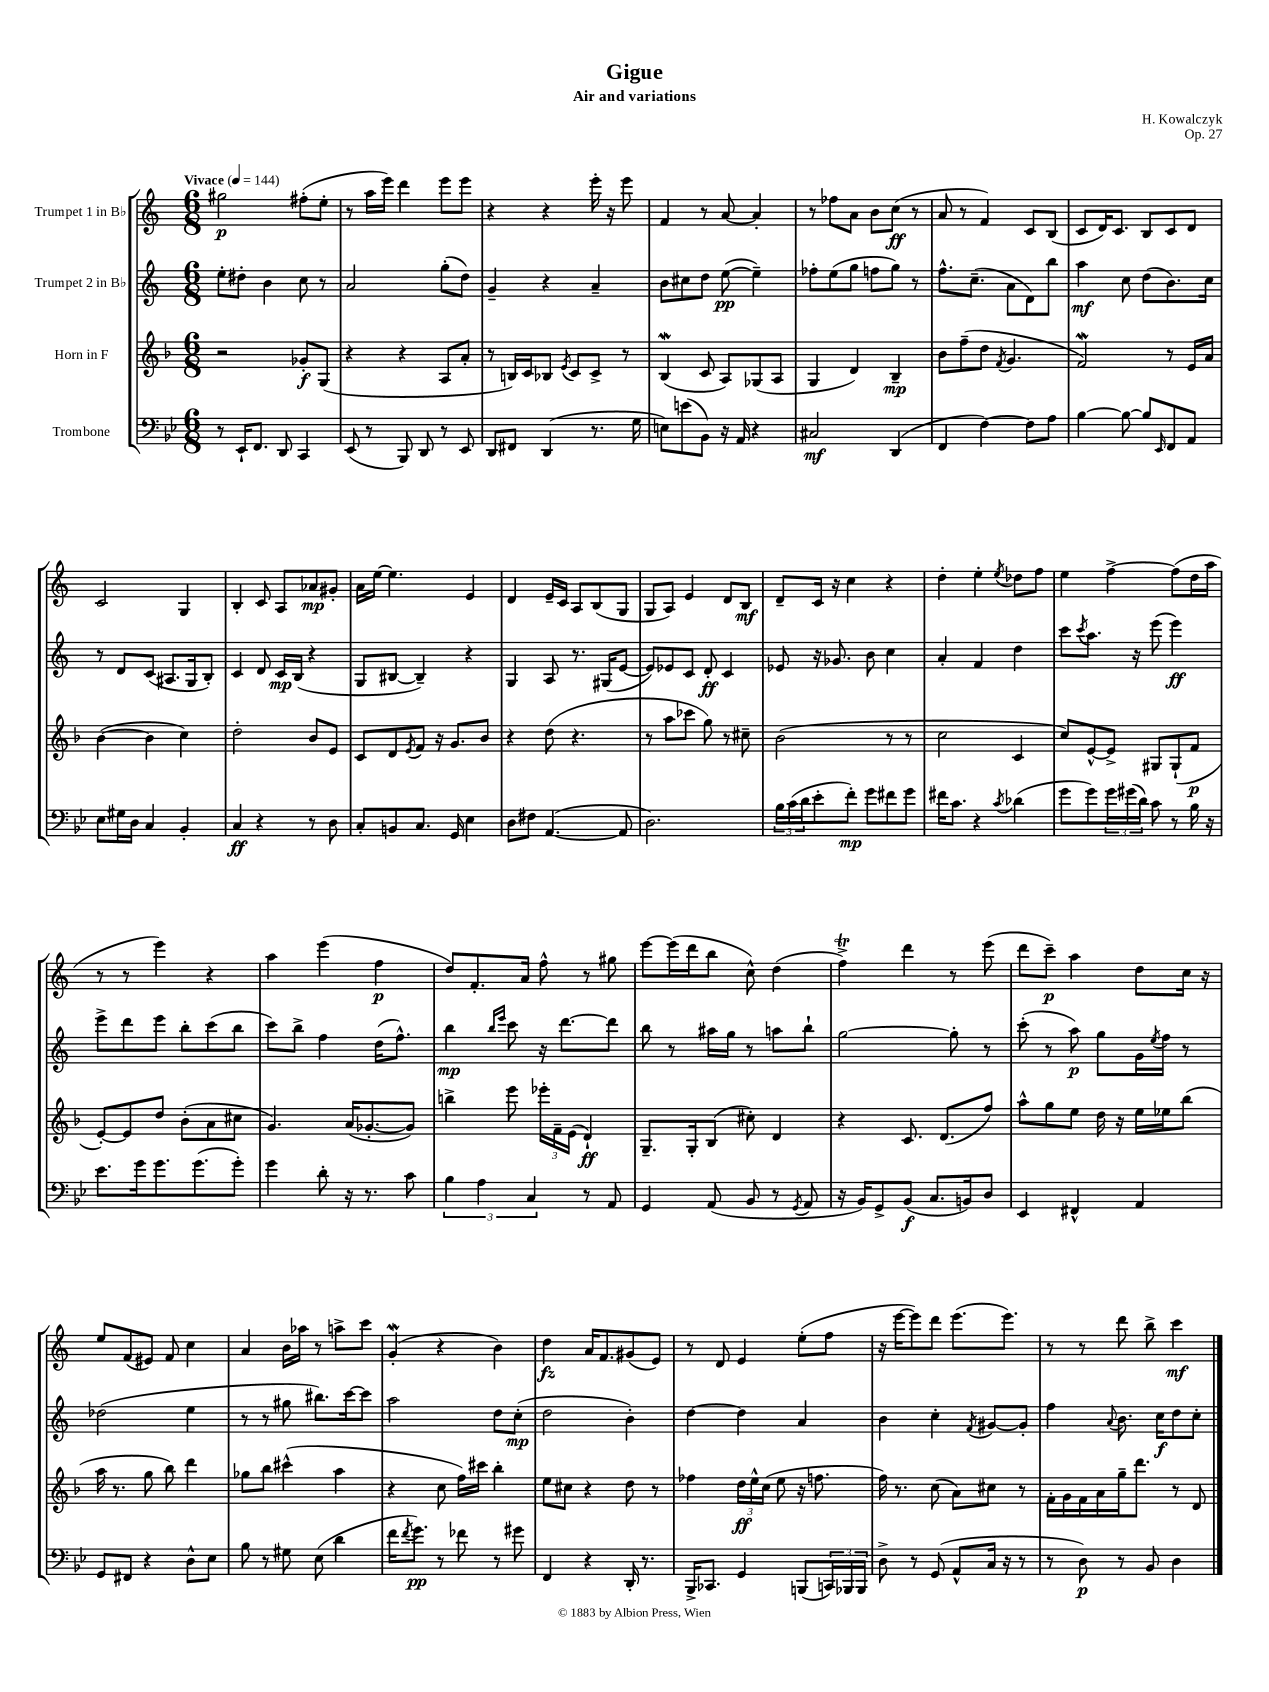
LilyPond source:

\header { title = "Gigue" composer = "H. Kowalczyk" subtitle = "Air and variations" opus = "Op. 27" }
<<
\new StaffGroup <<
\new Staff = "s0" \with { instrumentName = "Trumpet 1 in Bb" } {
    \clef treble \key c \major \numericTimeSignature \time 6/8 \tempo "Vivace" 4 = 144
    gis''2\p fis''8-.( e''8-. |
    r8 a''16 e'''16) d'''4 e'''8 e'''8 |
    r4 r4 e'''16-. r16 e'''8 |
    f'4 r8 a'8~ a'4-. |
    r8 fes''8 a'8 b'8 c''8\ff( r8 |
    a'8 r8 f'4) c'8 b8( |
    c'8 d'16) c'8. b8 c'8 d'8 |
    c'2 g4 |
    b4-. c'8 a8 aes'8\mp gis'8-. |
    a'16 e''16~ e''4. e'4 |
    d'4 e'16-- c'16 a8 b8( g8 |
    g8 a8) e'4 d'8 b8\mf |
    d'8-- c'16 r16 c''4 r4 |
    d''4-. e''4-. \acciaccatura { e''8 } des''8 f''8 |
    e''4 f''4~-> f''8( d''16 a''16 |
    r8 r8 e'''4) r4 |
    a''4 e'''4( f''4\p |
    d''8) f'8.-. a'16 f''8-^ r8 gis''8 |
    e'''8~ e'''16( d'''16 b''8 c''8-^) d''4( |
    f''4->\trill) d'''4 r8 e'''8( |
    d'''8 c'''8--\p) a''4 d''8 c''16 r16 |
    e''8 f'8( eis'8) f'8 c''4 |
    a'4 b'16 aes''16 r8 a''8-> c'''8 |
    g'4-.\mordent( r4 b'4) |
    d''4\fz a'16 f'8. gis'8( e'8) |
    r8 d'8 e'4 e''8-.( f''8 |
    r16 e'''16~ e'''8) d'''8 e'''8.( e'''8.) |
    r8 r8 d'''8 b''8-> c'''4\mf \bar "|." |
}
\new Staff = "s1" \with { instrumentName = "Trumpet 2 in Bb" } {
    \clef treble \key c \major \numericTimeSignature \time 6/8
    e''8-. dis''8-. b'4 c''8 r8 |
    a'2 g''8-.( d''8) |
    g'4-- r4 a'4-- |
    b'8 cis''8 d''8 e''8~\pp( e''4--) |
    fes''8-. e''8( g''8 f''8 g''8) r8 |
    f''8.-^ c''8.--( a'8 d'8) b''8 |
    a''4\mf c''8 d''8( b'8.) c''16 |
    r8 d'8 c'8( ais8. g16 b8-.) |
    c'4 d'8 c'16\mp b16( r4 |
    g8 bis8~ bis4--) r4 |
    g4 a8 r8. gis16( e'8~ |
    e'8) ees'8 c'8 d'8-.\ff c'4 |
    ees'8 r16 ges'8. b'8 c''4 |
    a'4-. f'4 d''4 |
    c'''8 \acciaccatura { c'''8 } a''8. r16 e'''8( e'''4\ff) |
    e'''8-> d'''8 e'''8 b''8-. c'''8( b''8 |
    c'''8) b''8-> f''4 d''16( f''8.-^) |
    b''4\mp \grace { b''16 e'''16 } c'''8 r16 d'''8.~ d'''8 |
    b''8 r8 ais''16 g''16 r8 a''8 b''8-! |
    g''2~ g''8-. r8 |
    c'''8-.( r8 a''8\p) g''8 g'16 \acciaccatura { e''8 } f''16 r8 |
    des''2( e''4 |
    r8 r8 gis''8 bis''8.) c'''16~ c'''8 |
    a''2 d''8 c''8-.\mp( |
    d''2 b'4-.) |
    d''4~ d''4 a'4 |
    b'4 c''4-. \acciaccatura { f'8 } gis'8~ gis'8-. |
    f''4 \appoggiatura { a'8 } b'8. c''16\f d''8 c''8-. \bar "|." |
}
\new Staff = "s2" \with { instrumentName = "Horn in F" } {
    \clef treble \key f \major \numericTimeSignature \time 6/8
    r2 ges'8-.\f g8( |
    r4 r4 a8 a'8-. |
    r8 b16) c'16 bes8 \acciaccatura { e'8 } c'8 c'8-> r8 |
    bes4\mordent( c'8 a8) ges8( a8 |
    g4 d'4) bes4--\mp |
    bes'8 f''8--( d''8 \acciaccatura { f'8 } g'4. |
    f'2\mordent) r8 e'16 a'16 |
    bes'4~( bes'4 c''4) |
    d''2-. bes'8 e'8 |
    c'8 d'8 \acciaccatura { e'8 } f'8 r16 g'8. bes'8 |
    r4 d''8( r4. |
    r8 a''8 ces'''8 g''8) r8 cis''8-- |
    bes'2( r8 r8 |
    c''2 c'4 |
    c''8) e'8~-^ e'8-> gis8 gis8-!( f'8\p |
    e'8~-.) e'8 d''8 bes'8-.( a'8 cis''8 |
    g'4.) a'16( ges'8.~-. ges'8) |
    b''4-> e'''8 \tuplet 3/2 { ees'''16-. f'16-- e'16( } d'4-!\ff) |
    g8.-- g16-. bes8( cis''8-.) d'4 |
    r4 c'8. d'8.( f''8) |
    a''8-^ g''8 e''8 d''16 r16 e''16 ees''16 bes''8( |
    a''16 r8. g''8 bes''8) d'''4 |
    ges''8 bes''8 cis'''4-^( a''4 |
    r4 c''8 f''16) cis'''16 bes''4-. |
    e''8 cis''8 r4 d''8 r8 |
    fes''4 \tuplet 3/2 { d''16\ff e''16-^ c''16( } e''8 r16 f''8. |
    f''16) r8. c''8( a'8) cis''8 r8 |
    f'16-. g'16 f'16 a'16 g''16-- d'''8. r8 d'8 \bar "|." |
}
\new Staff = "s3" \with { instrumentName = "Trombone" } {
    \clef bass \key bes \major \numericTimeSignature \time 6/8
    r8 ees,16-! f,8. d,8 c,4 |
    ees,8( r8 bes,,8) d,8 r8 ees,8 |
    d,8 fis,8 d,4( r8. g16 |
    e8) e'8( bes,8) r16 a,16 r4 |
    cis2\mf d,4( |
    f,4 f4~) f8 a8 |
    bes4~ bes8~ bes8 \grace { ees,16 } f,8 a,8 |
    ees8 gis16 d16 c4 bes,4-. |
    c4\ff r4 r8 d8 |
    c8-. b,8 c8. g,16 ees4 |
    d8 fis8 a,4.~( a,8 |
    d2.) |
    \tuplet 3/2 { bes16 c'16( d'16 } ees'8-. f'8-.\mp) g'8 fis'8 g'8 |
    fis'16 c'8. r4 \acciaccatura { c'8 } des'4( |
    g'8 g'8) \tuplet 3/2 { g'16 gis'16( d'16) } c'8 r8 bes16 r16 |
    ees'8. g'16 g'8. g'8.( g'8-.) |
    g'4 d'8-. r16 r8. c'8 |
    \tuplet 3/2 { bes4 a4 c4 } r8 a,8 |
    g,4 a,8( bes,8 r8 \acciaccatura { g,8 } a,8 |
    r16 bes,16) g,8-> bes,8\f( c8. b,16) d8 |
    ees,4 fis,4-^ a,4 |
    g,8 fis,8 r4 d8-^ ees8 |
    bes8 r8 gis8 ees8( d'4 |
    f'16 \acciaccatura { f'8 } g'8.\pp) r8 fes'8 r8 gis'8 |
    f,4 r4 d,16-. r8. |
    bes,,16-> ces,8. g,4 b,,8( \tuplet 3/2 { c,16) bes,,16 bes,,16 } |
    d8-> r8 g,8( a,8-^ c16 r16 r8 |
    r8 d8\p) r8 bes,8 d4 \bar "|." |
}
>>
>>
\layout { \context { \Score \remove "Bar_number_engraver" } }
